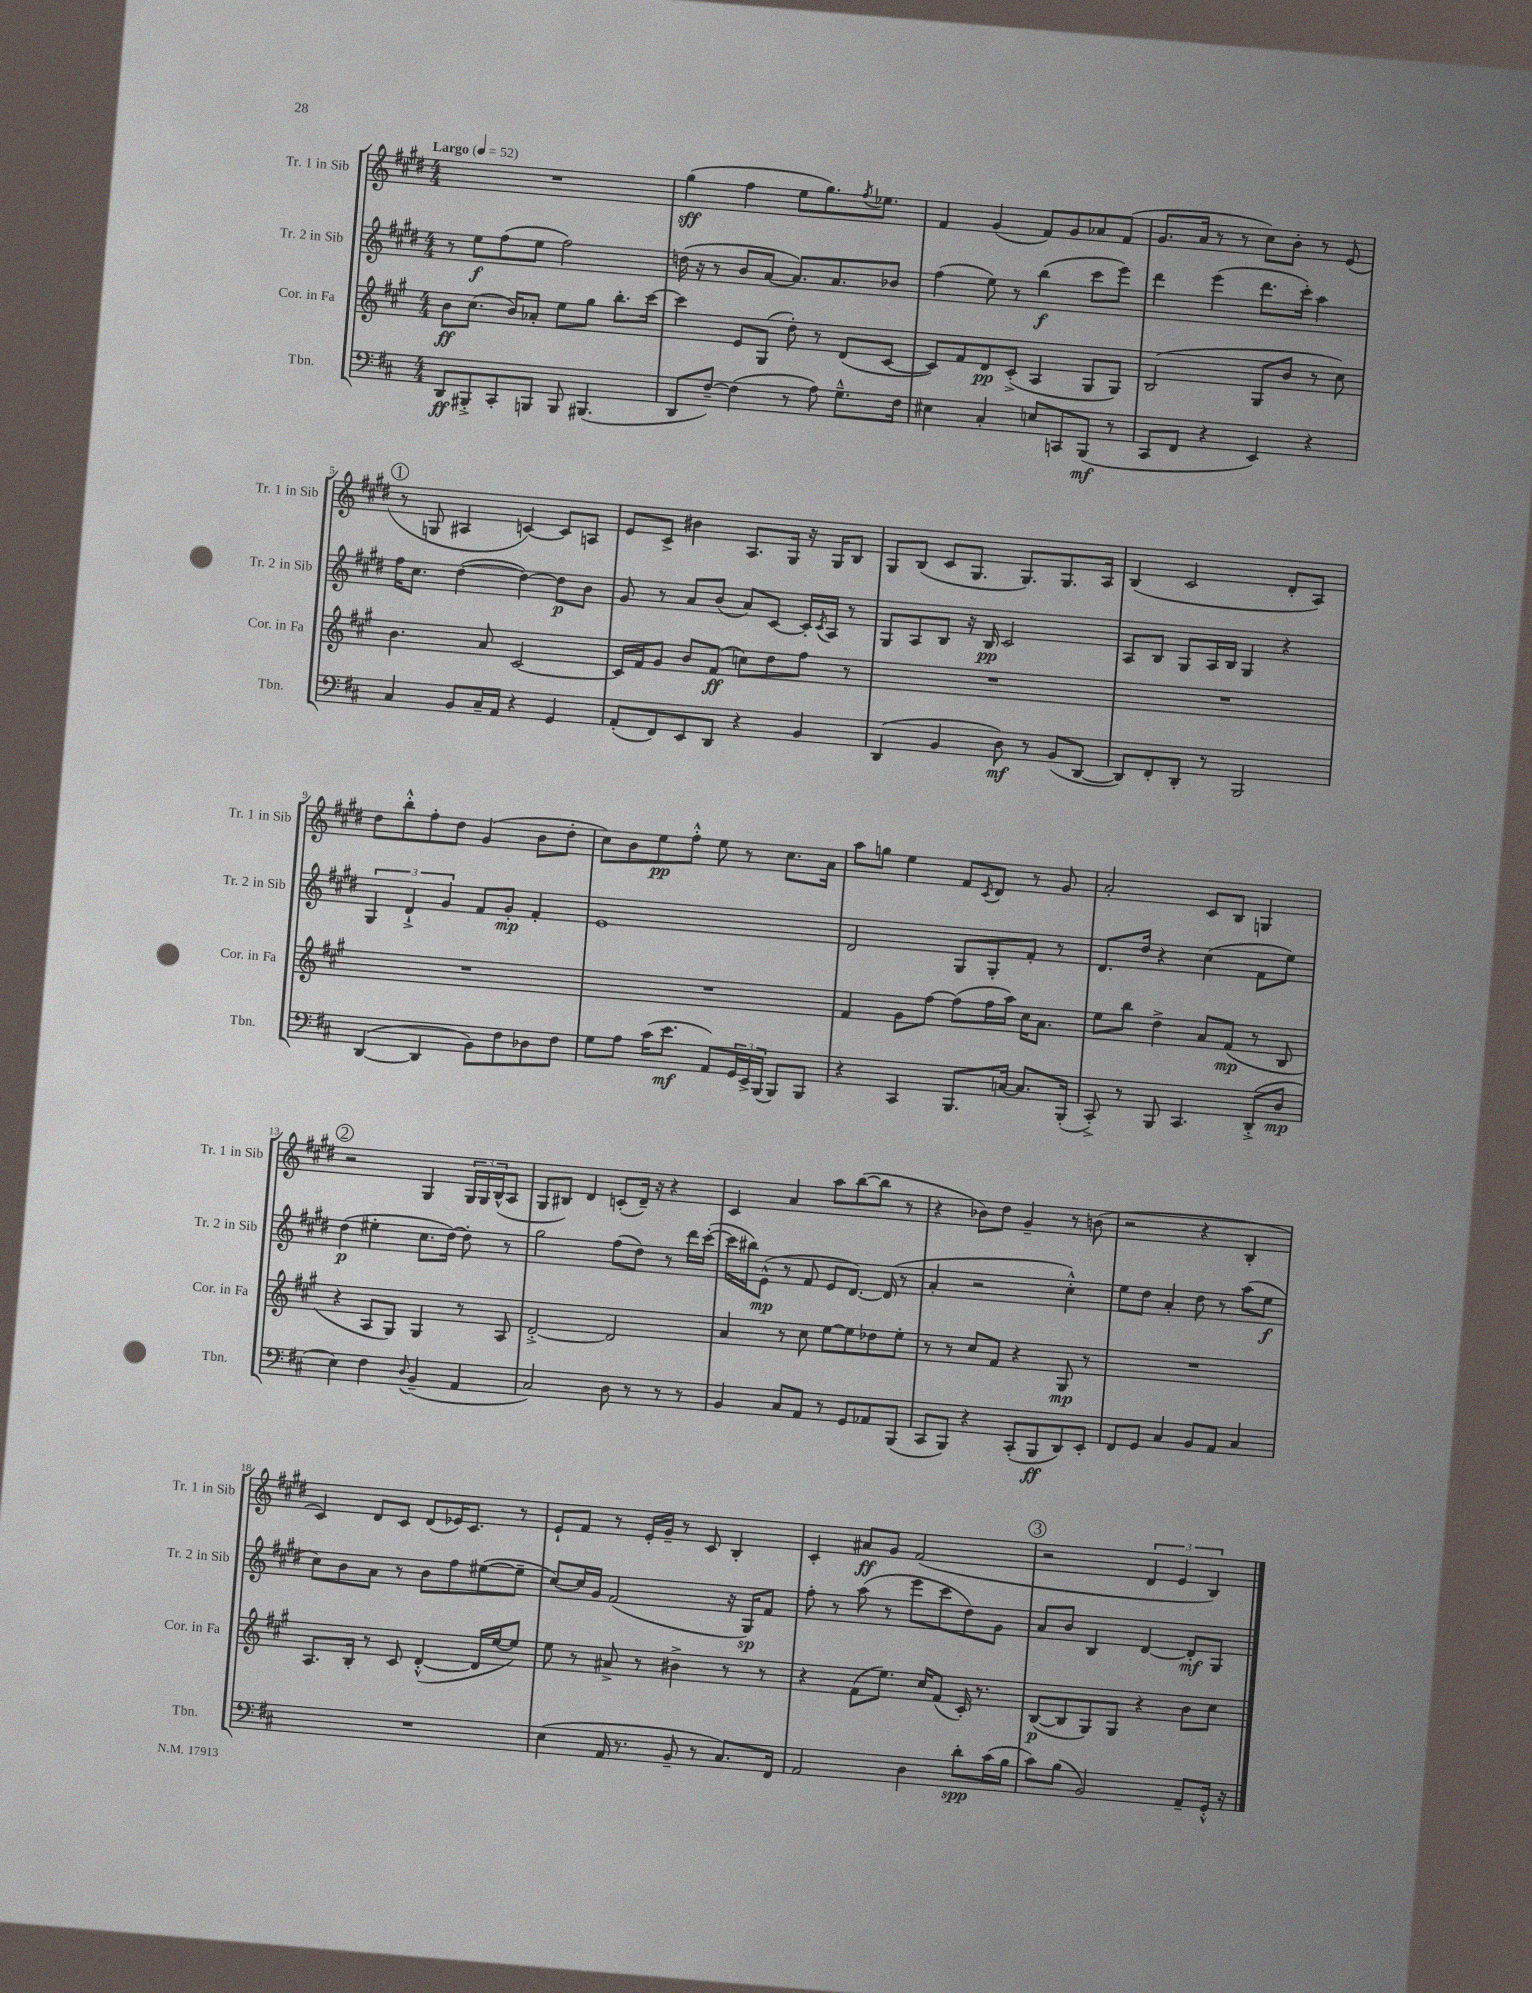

**kern	**kern	**kern	**kern
*staff4	*staff3	*staff2	*staff1
*clefF4	*clefG2	*clefG2	*clefG2
*k[f#c#]	*k[f#c#g#]	*k[f#c#g#d#]	*k[f#c#g#d#]
*M4/4	*M4/4	*M4/4	*M4/4
*MM52	*MM52	*MM52	*MM52
8DD	8b	8r	1r
8BBB#'^	(8.cc#	8ee	.
8CC#'	.	(8ff#	.
.	16b)	.	.
8BBB	8a-'	8ee	.
8BBB	8ee	2ff#)	.
(4.BBB#	8gg#	.	.
.	8.bb'	.	.
.	[16ccc#	.	.
=	=	=	=
8DD	4ccc#]	(16dd	(4gg#
.	.	16r	.
[8F#~)	.	8r	.
(4F#]	8e	8b	4ff#
.	(8G#	[8a	.
8r	8dd')	8.a])	8ee
8A)	8r	.	8.gg#)
.	.	8.a	.
8.G~^^	(8d	.	.
.	.	.	8qff#
.	.	.	8.ee-
.	[8c#	8b-	.
16F#	.	.	.
=	=	=	=
4E#	8c#])	(4ff#	4f#
.	8f#	.	.
4C#'	8d	8ee)	(4g#
.	(8c#'^	8r	.
8E	4A	(4bb	8f#)
8CC	.	.	8g#
(8BBB	8G#	8ccc#	8a-
8r	8G#)	8eee)	(8f#
=	=	=	=
8CC#	(2B	4ddd#	8.g#
8FF#	.	.	.
.	.	.	16a
4r	.	(4eee	8r
.	.	.	8r
4EE)	8G#	8.ddd#	8cc#)
.	8b	.	8b'
.	.	16ccc#')	.
4r	8r	4aa	8r
.	8cc#)	.	(8e
=	=	=	=
4C#	4.b	16ff#	8r
.	.	8.cc#	.
.	.	.	8G
8BB	.	([4dd#	4A#
16C#~	8a	.	.
16AA	.	.	.
4r	[2c#	4dd#_)	[4c)
4GG	.	8dd#]	8c]
.	.	8b	8A
=	=	=	=
(8AA'	16c#]	8g#	8e
.	16f#	.	.
8FF#)	8g#	8r	8c#^
8EE	8b	8a	4b#
8DD	(8f#	(8b	.
4r	8cc)	8a)	8.A
.	8dd	[8c#	.
.	.	.	16G#
4BB	8ff#	16c#']	16r
.	.	8qc#	.
.	.	16A	16G#
.	8r	8r	8B
=	=	=	=
(4DD	1r	8G#	8G#
.	.	8A	(8B
4BB	.	8B	8c#
.	.	16r	8.G#
.	.	16B	.
8D)	.	2c#	.
.	.	.	8.G#)
8r	.	.	.
(8BB	.	.	8.G#
[8DD	.	.	.
.	.	.	16A
=	=	=	=
8DD])	1r	8A	(4B
8FF#'	.	8B	.
8DD'	.	8G#	2c#
8r	.	16A	.
.	.	16B	.
2BBB	.	4G#	.
.	.	4r	8d#'
.	.	.	8A)
=	=	=	=
([4DD	1r	6G#	8dd#
.	.	.	8bb'^^
.	.	6d#`^	.
4DD]	.	.	8ff#'
.	.	6g#	.
.	.	.	8dd#
8BB)	.	8f#	(4g#
8F#	.	8g#'	.
8D-	.	4f#'	8b
8F#	.	.	8dd#'
=	=	=	=
8G	1r	1e	8cc#)
8A	.	.	8b
(16c#	.	.	8ee
8.e	.	.	.
.	.	.	8ff#'^^
8AA)	.	.	8ee
24GG	.	.	8r
24EE^	.	.	.
(24BBB	.	.	.
8BBB)	.	.	8.cc#
8BBB	.	.	.
.	.	.	16a
=	=	=	=
4r	4f#	2d#	8aa
.	.	.	8gg
4CC#	8g#	.	4ee
.	[8ff#	.	.
8.BBB	(8ff#]	8G#	8f#
.	.	.	8qc#
.	16ff#	8G#'	8d#
[16C	16aa)	.	.
8.C]	16cc#	8f#'	8r
.	8.a	.	.
.	.	8r	8g#
(16BBB'	.	.	.
=	=	=	=
8CC#'^)	8ee	8.d#	2a'
8r	8bb	.	.
.	.	16dd#	.
8BBB	4dd^	4r	.
4.CC#	.	.	.
.	8a	(4cc#	8c#
.	(8f#	.	8B
(8DD'^	8r	8f#	4G
8D	8B	8ee)	.
=	=	=	=
4E)	4r	(4dd#	2r
4F#	8A	4ee#'	.
.	8G#)	.	.
8qqD	.	.	.
(4BB~	4G#	8.cc#	4G#
.	.	[16dd#)	.
4AA	8r	8dd#']	24G#
.	.	.	24G#
.	.	.	(24B^^
.	8A	8r	8A
=	=	=	=
2C#)	[2d'^	2gg#	8G#
.	.	.	8B#)
.	.	.	4d#
8D	2d]	(8ff#	(8c'
8r	.	8dd#)	16d#~)
.	.	.	16r
8r	.	8r	4r
8r	.	16ddd#	.
.	.	([16ccc#'	.
=	=	=	=
4BB	4a	16ccc#]	4c#
.	.	16bb#)	.
.	.	(8e^^	.
8C#	8r	8r	4a
8AA	8cc#	8f#	.
8r	[8ee	8e	8aa
8GG	8ee]	[8.d#)	([8bb
8AA-	8dd-	.	8bb]
.	.	(16d#]	.
(8BBB	8ee'	8r	8r
=	=	=	=
8CC#	8r	4a'	4r
8BBB)	8r	.	.
4r	8cc#	2r	8b-)
.	8f#	.	8dd#
(8CC#'	4r	.	4g#~
8BBB	.	.	.
8DD)	8G#	4cc#'^^)	8r
8EE'	8r	.	(8b
=	=	=	=
8FF#	1r	8ee	2r
8GG	.	8dd#	.
4C#	.	4a'	.
8BB	.	8dd#	4r
8AA	.	8r	.
4C#	.	(8aa	4B'
.	.	8ee	.
=	=	=	=
1r	8.A	8cc#)	4c#)
.	.	8b	.
.	16B'	.	.
.	8r	8a	8d#
.	8c#	8r	8c#
.	([4d'^^	8b	(8d#
.	.	8ff#	16e-)
.	.	.	8.c#
.	16d]	([8ee#	.
.	[16ee	.	.
.	8ee])	8ee#~]	8r
=	=	=	=
(4E	8ee	[8cc#)	8e`
.	8r	16cc#]	8f#
.	.	16g#	.
16AA	8a#^	(2f#	8r
8.r	.	.	.
.	8r	.	16e'
.	.	.	16g#~
8BB~	4b#^	.	8r
8r	.	.	8c#
8.C#)	8r	16r	4B'
.	.	16G#)	.
.	8r	8f#	.
16FF#	.	.	.
=	=	=	=
2AA	4r	8ff#'	4c#'
.	.	8r	.
.	(8f#	(8aa	8a#
.	8.ee)	8r	8g#
4D	.	8eee	(2f#
.	16cc#	.	.
.	(8f#	8ccc#	.
8d'	16c#')	8dd#)	.
.	8.r	.	.
(16c#	.	8g#	.
16B	.	.	.
=	=	=	=
8c#)	([8B	8a	2r
(8B	8B]	8b	.
2BB)	8G#)	4B	.
.	8G#	.	.
.	4r	[4d#	6d#
.	.	.	6e
8AA~	8b	8d#']	.
.	.	.	6B)
16GG'^^	8cc#	8G#	.
16r	.	.	.
==	==	==	==
*-	*-	*-	*-
